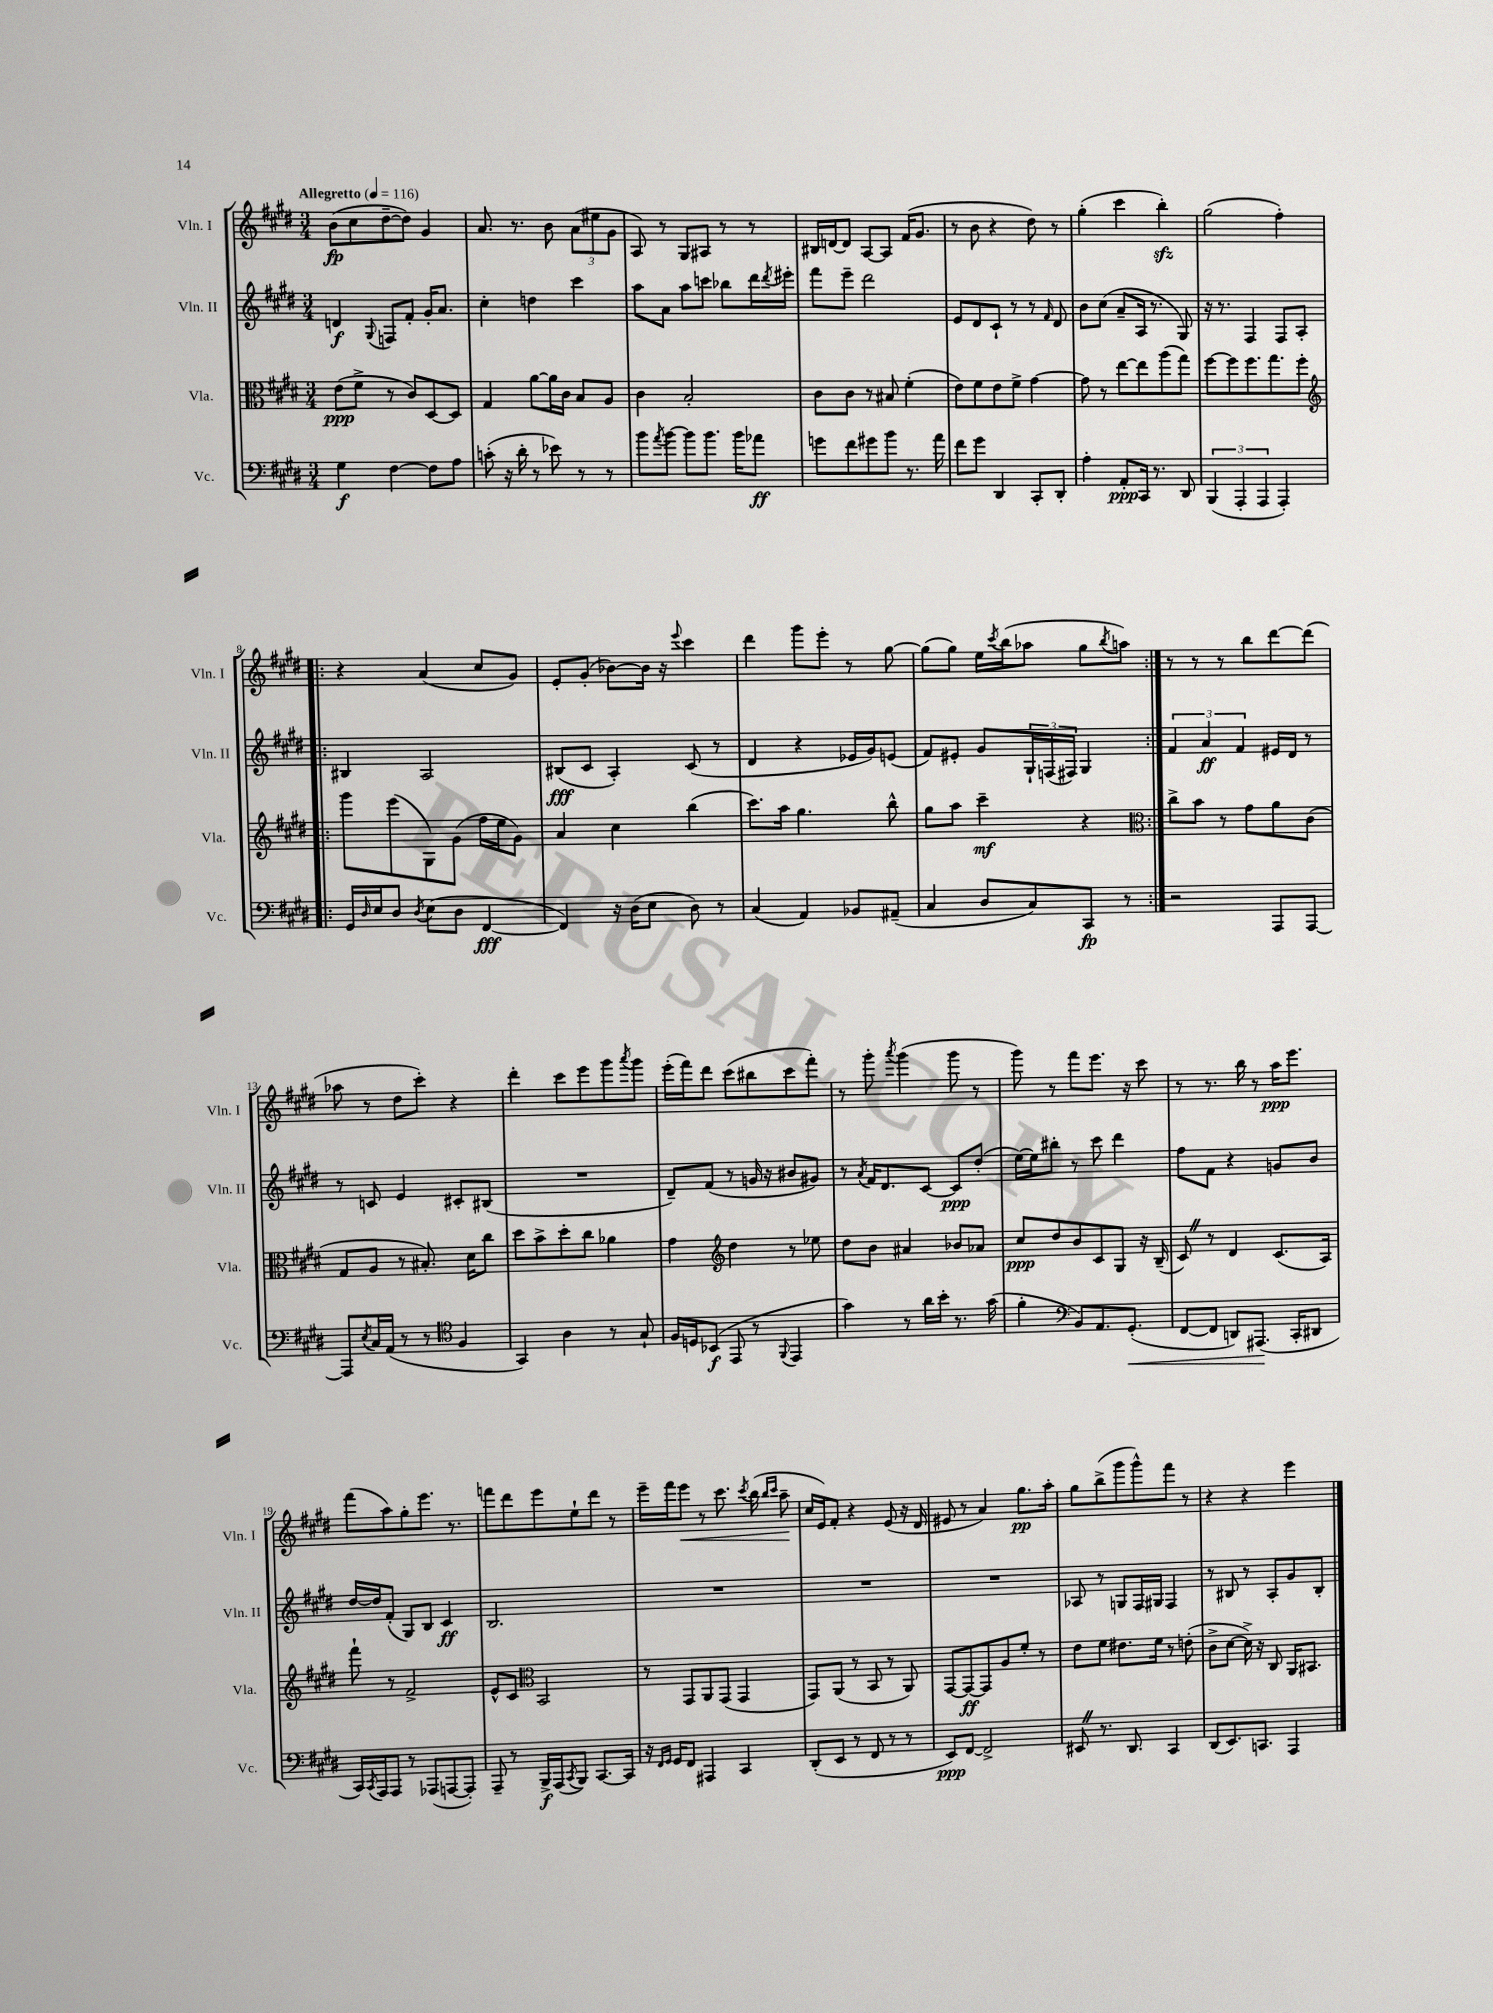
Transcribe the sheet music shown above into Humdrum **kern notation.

**kern	**kern	**kern	**kern
*staff4	*staff3	*staff2	*staff1
*clefF4	*clefC3	*clefG2	*clefG2
*k[f#c#g#d#]	*k[f#c#g#d#]	*k[f#c#g#d#]	*k[f#c#g#d#]
*M3/4	*M3/4	*M3/4	*M3/4
*MM116	*MM116	*MM116	*MM116
4G#	(8e	4d	(8b
.	8f#^	.	8cc#
.	.	8qqG#	.
[4F#	8r	8F	[8dd#~
.	8c#)	8f#'	8dd#])
8F#]	[8D#	16g#'	4g#
.	.	8.a	.
8A	8D#]	.	.
=	=	=	=
(8c'	4G#	4cc#'	8.a
16r	.	.	.
16d#'	.	.	8.r
8r	[8a	4dd	.
8e-)	16a]	.	8b
.	16c#	.	.
8r	8B	4ccc#	(12a
.	.	.	12ee#
8r	8A	.	.
.	.	.	12g#
=	=	=	=
8b	4c#	8aa	8A)
8qa	.	.	.
[8b	.	8a	8r
8b]	2B'	8aa	8G#
8.b	.	8ccc	8A#
.	.	8bb-	8r
16b	.	.	.
8a-	.	16ddd#	8r
.	.	8qddd#	.
.	.	16eee#'	.
=	=	=	=
8g	8c#	8fff#	16B#
.	.	.	[16d
8f#	8c#	8eee~	8d]
8g#	8r	2ddd#	[8A
8b	8B#	.	8A]
8.r	(4f#'	.	(16f#
.	.	.	8.g#
16a	.	.	.
=	=	=	=
8f#	8e)	8e	8r
8g#	8f#	8d#	8b
4DD#	8e	8c#`	4r
.	8f#^	8r	.
8CC#'	[4g#	8r	8dd#)
.	.	16qqf#	.
8DD#'	.	8d#	8r
=	=	=	=
4A'	8g#]	8b	(4gg#'
.	8r	(8cc#	.
8AA'	[8ee	8a~	4ccc#
16CC#	8ee]	16A	.
8.r	.	8.r	.
.	(8aa	.	4bb')
8DD#	8gg#)	8G#)	.
=	=	=	=
(6BBB	[8ff#	16r	(2gg#
.	.	8.r	.
.	8ff#]	.	.
6AAA'	.	.	.
.	8.ff#	4F#	.
6AAA	.	.	.
.	8.gg#	.	.
4AAA')	.	8F#	4ff#')
.	8ff#'	8A'	.
=!|:	=!|:	=!|:	=!|:
*	*clefG2	*	*
16GG#	8ggg#	4B#	4r
16qqD#	.	.	.
16E	.	.	.
8D#	(8eee	.	.
8qD#	.	.	.
(8E	8G#)	2A	(4a
8D#	(8g#	.	.
[4FF#	16ff#	.	8cc#
.	16ee	.	.
.	8g#)	.	8g#)
=	=	=	=
4FF#])	4a	(8B#	8e'
.	.	8c#	(8g#'
16r	4cc#	4A')	[8b-)
(16D#	.	.	.
8E	.	.	16b-]
.	.	.	16r
.	.	.	8qqeee
8D#)	(4bb	(8c#	4ccc#
8r	.	8r	.
=	=	=	=
(4C#	8.ccc#)	4d#	4ddd#
.	16aa	.	.
4AA)	4.gg#	4r	8ggg#
.	.	.	8eee'
8BB-	.	16e-	8r
.	.	16g#)	.
(8AA#~	8bb^^	(8e	[8gg#
=	=	=	=
4C#	8gg#	8f#)	(8gg#]
.	8aa	8e#'	8gg#)
8D#	4ccc#~	8g#	16ee
.	.	.	8qccc#
.	.	.	(16bb
8C#)	.	24G#`	8aa-
.	.	(24F	.
.	.	24F#)	.
8CC#	4r	4G#	8gg#
.	.	.	8qbb
8r	.	.	8aa)
=:|!	=:|!	=:|!	=:|!
*	*clefC3	*	*
2r	8cc#^	6f#	8r
.	8b	.	8r
.	.	6a	.
.	8r	.	8r
.	.	6f#	.
.	8g#	.	8bb
8AAA	8a	16e#	[8ddd#
.	.	16d#	.
[8AAA	(8c#	8r	(8ddd#]
=	=	=	=
8AAA]	8G#	8r	8aa-
8qE	.	.	.
16C#	8A	8c	8r
(16AA	.	.	.
8r	8r	4e	8dd#
8r	8.B#')	.	8ccc#')
*clefC4	*	*	*
4F#	.	8c#'	4r
.	16d#	.	.
.	8cc#	(8B#	.
=	=	=	=
4GG#)	8dd#	2.r	4ddd#'
.	8b^	.	.
4A	8dd#'	.	8ccc#
.	8cc#	.	8eee
8r	4a-	.	8ggg#
.	.	.	8qaaa
8G#`	.	.	8ggg#
=	=	=	=
16F#	4g#	8d#~)	(16eee'
16D	.	.	16fff#)
(8BB-	.	(8f#	8ddd#
*	*clefG2	*	*
8EE	4dd#	8r	(8ccc#
8r	.	16g	8bb#
.	.	16r	.
8qqFF#	.	.	.
4EE	8r	8b#	8ccc#
.	8ee-	8g#)	8fff#')
=	=	=	=
4g#)	8dd#	8r	8r
.	.	8qa	.
.	8b	16f#	8ggg#'
.	.	8.d#	.
.	.	.	8qaaa
8r	4a#	.	(4ggg#
16a	.	[8c#	.
16b'	.	.	.
8.r	8b-	8c#]	8ggg#
.	8a-	(8dd#'	8r
(16g#	.	.	.
=	=	=	=
4f#'	8cc#	[16ee)	8ggg#)
.	.	16ee]	.
.	8dd#	8bb#'	8r
*clefF4	*	*	*
8BB)	8b	8r	8fff#
8.AA	8c#	8ccc#	8.eee
.	8G#	4ddd#	.
(8.GG#'	.	.	16r
.	16r	.	8ccc#
.	(16B~	.	.
=	=	=	=
[8FF#	8c#)	8ff#	8r
8FF#]	8r	8f#	8.r
8DD)	4d#	4r	.
.	.	.	16bb
(8.AAA#	.	.	8r
.	(8.c#	8g	16aa
16CC#'	.	.	8.eee
8DD#	.	8b	.
.	16A)	.	.
=	=	=	=
16CC#)	8fff#`	[16dd#	(8fff#
8qCC#	.	.	.
16AAA	.	16dd#]	.
8AAA	8r	(8f#'	8aa)
8r	2f#^	8G#)	8gg#'
(8AAA-	.	8B	8.eee
[8AAA	.	4c#	.
.	.	.	8.r
8AAA'])	.	.	.
=	=	=	=
8AAA~	8e^^	2.B	8fff
8r	8c#	.	8ddd#
*	*clefC3	*	*
16BBB^	2BB	.	8eee
(16AAA	.	.	.
8qCC#	.	.	.
8BBB)	.	.	8ee`
[8.CC#	.	.	8ddd#
.	.	.	8r
16CC#]	.	.	.
=	=	=	=
16r	8r	2.r	16eee~
16qqFF#	.	.	.
16qqGG#	.	.	.
16GG#	.	.	16fff#
8FF#	8GG#	.	8eee
4AAA#	8AA	.	8r
.	(8GG#	.	8.ccc#
4CC#	4GG#	.	.
.	.	.	8qccc#
.	.	.	(16bb
.	.	.	16qqbb
.	.	.	16qqccc#
.	.	.	8aa~
=	=	=	=
(8DD#'	8GG#)	2.r	16cc#
.	.	.	16e)
8EE	(8AA	.	8f#'
8r	8r	.	4r
8FF#	8BB	.	.
8r	8r	.	(8e
8r	8AA)	.	16r
.	.	.	16d#
=	=	=	=
8EE)	[8GG#	2.r	8e#
[8FF#	8GG#_	.	8r
2FF#^]	8GG#]	.	4a)
.	8A	.	.
.	8f#'	.	8.gg#
.	8r	.	.
.	.	.	16aa'
=	=	=	=
8EE#	8e	8A-	8gg#
8.r	8f#	8r	(8bb^
.	8.e#	8G	8ggg#
8.DD#	.	.	.
.	.	16F#	8ggg#^^)
.	16f#	16G#	.
4CC#	8r	4F#	8fff#
.	(8e'	.	8r
=	=	=	=
(8DD#	8c#^	8r	4r
8.EE)	[8d#	8B#	.
.	16d#^])	8r	4r
8.CC	16r	.	.
.	8C#	8A'	.
4AAA	16AA	8g#	4eee
.	8.BB#	.	.
.	.	8B#'	.
==	==	==	==
*-	*-	*-	*-
